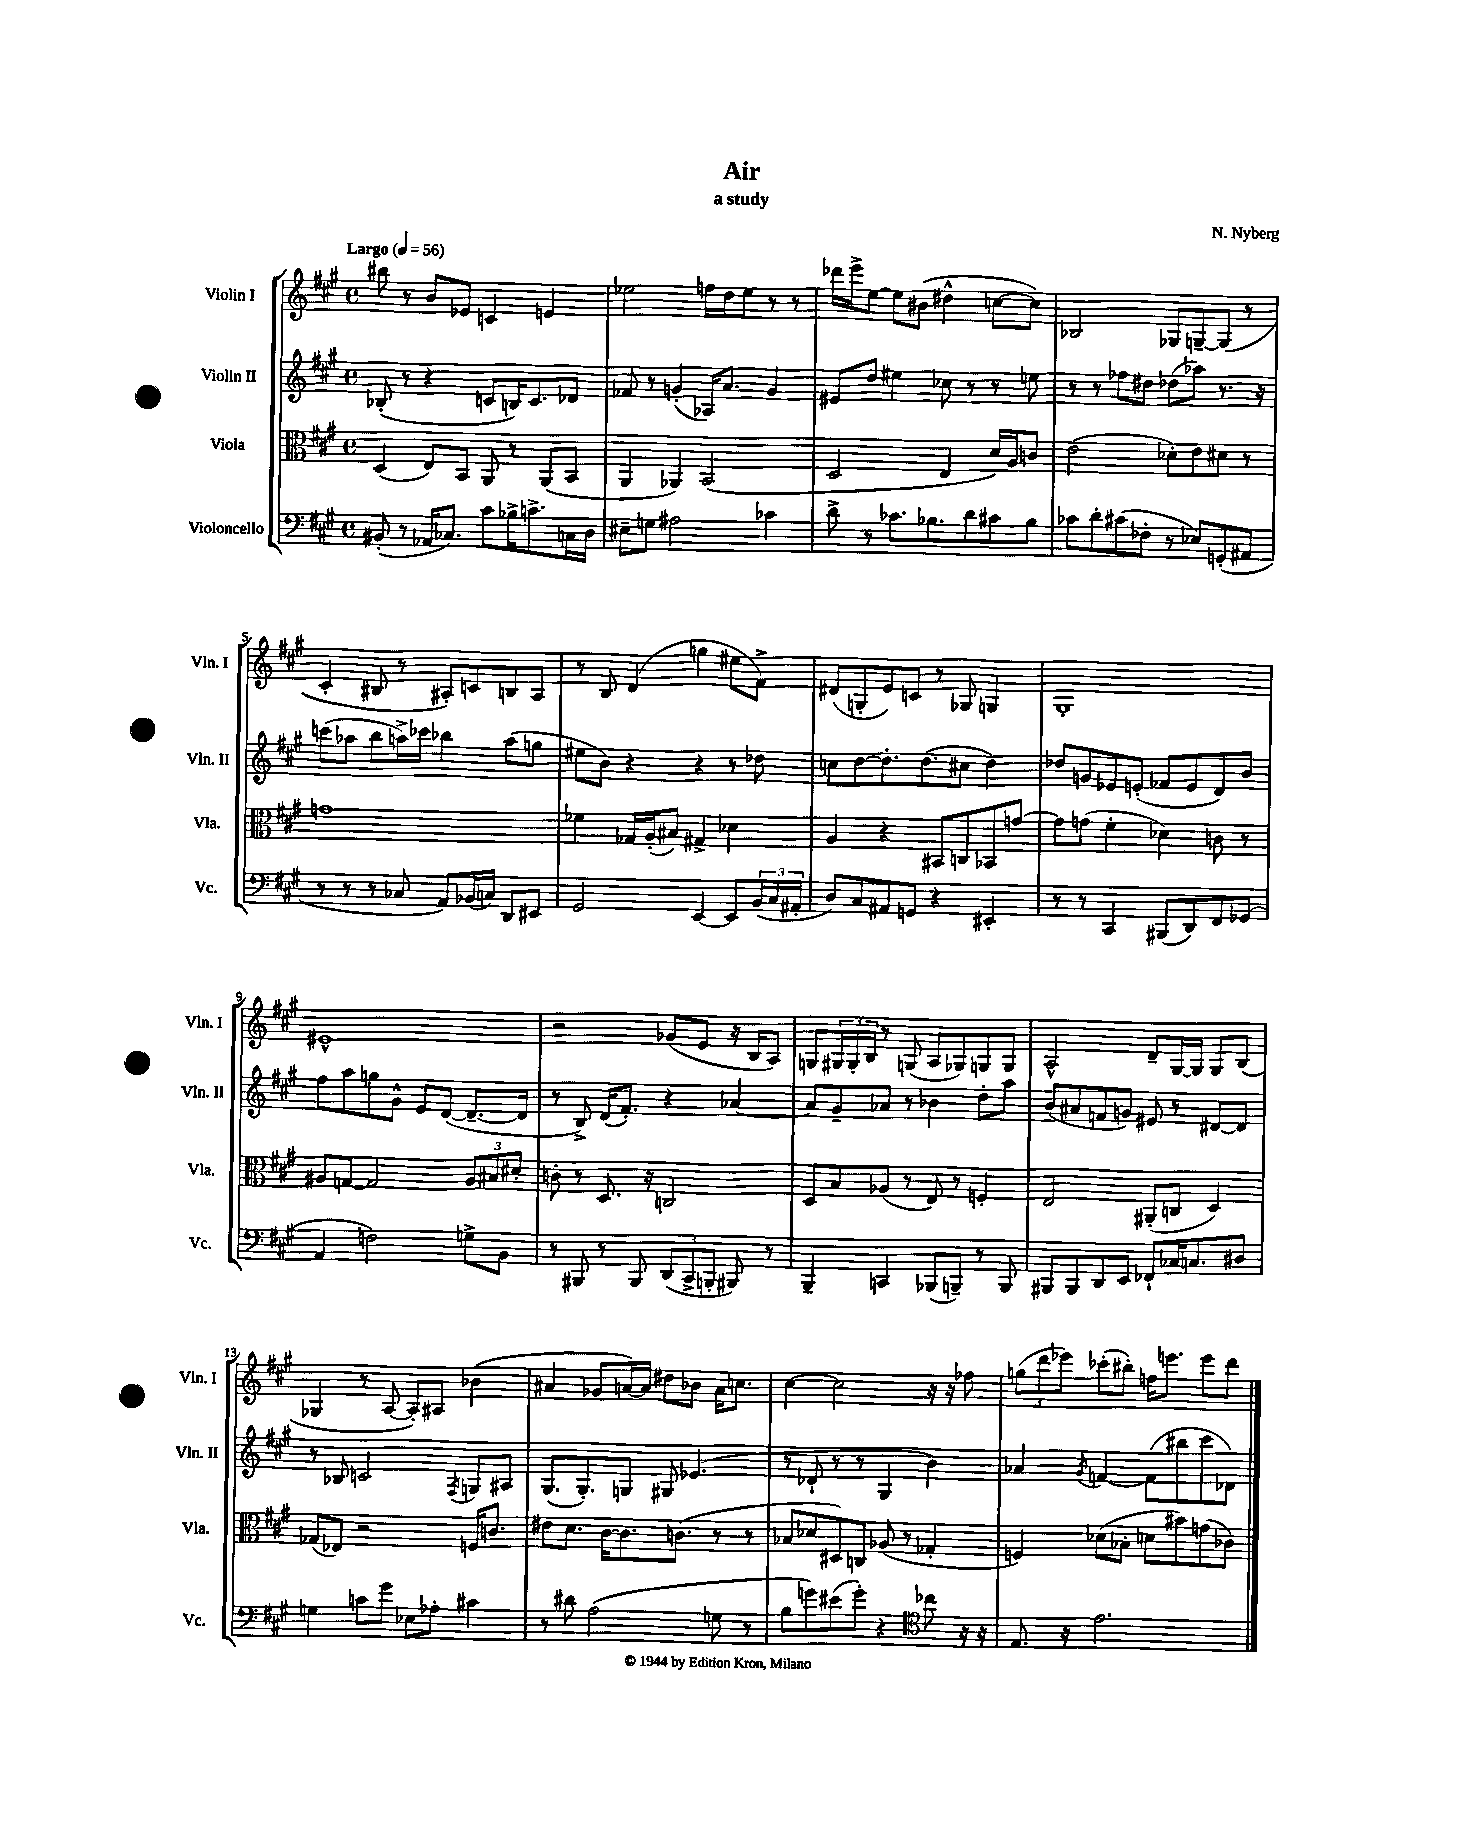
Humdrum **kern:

**kern	**kern	**kern	**kern
*staff4	*staff3	*staff2	*staff1
*clefF4	*clefC3	*clefG2	*clefG2
*k[f#c#g#]	*k[f#c#g#]	*k[f#c#g#]	*k[f#c#g#]
*M4/4	*M4/4	*M4/4	*M4/4
*met(c)	*met(c)	*met(c)	*met(c)
*MM56	*MM56	*MM56	*MM56
(8BB#'	(4D	(8B-'	8bb#
8r	.	8r	8r
16AA-	8E)	4r	8b
8.C-)	.	.	.
.	8BB	.	8e-
8c#	8AA	8c	4c
16B-^	8r	16B)	.
8.c^	.	8.c	.
.	(8AA	.	4e
16C	8BB	8d-	.
16D	.	.	.
=	=	=	=
8E#~	4AA	8f-	2ee-
8G	.	8r	.
2A#	4AA-)	(4g'	.
.	(2BB	16A-)	16ff
.	.	8.a	16dd
.	.	.	8ee-
4c-	.	4g	8r
.	.	.	8r
=	=	=	=
8d^	2D	8e#	16ddd-
.	.	.	16eee^
8r	.	8dd	[8ee
8.c-	.	4ee#	8ee]
.	.	.	(8b#
8.B-	.	.	.
.	4E	8cc-	4dd#^^
8d	.	8r	.
8c#	16d)	8r	[8cc
.	16A	.	.
8B-	8c	8ee	8cc])
=	=	=	=
8c-	(2e	8r	2B-
8d'	.	8r	.
(8c#	.	8ff-	.
8F-'	.	8dd#	.
8r	8d-')	(8dd-	8G-
8E-)	8e	8aa-)	[8G~
(8GG'	8d#	8.r	(8G]
8AA#	8r	.	8r
.	.	16r	.
=	=	=	=
8r	1g	(8ccc	4c#'
8r	.	8aa-	.
8r	.	8bb	8B#
8C-	.	16aa^)	8r
.	.	16ccc-	.
8AA)	.	4bb-	8A#')
(16BB-	.	.	8c
16C)	.	.	.
8DD	.	(8aa	8B
8EE#	.	8gg	8A#
=	=	=	=
2GG#	4f-	8ee#	8r
.	.	8b)	8B
.	16G-	4r	(4d
.	(16A'	.	.
.	8B#)	.	.
[4EE	4G#^	4r	4gg
8EE]	4d-	8r	8ee#
(24BB	.	8dd-	8f#^)
24C#	.	.	.
24AA#'	.	.	.
=	=	=	=
8D)	4A	8cc	(8d#
8C#	.	[8dd	8G'
8AA#	4r	8.dd']	8e)
8GG	.	.	8c
.	.	(8.dd	.
4r	8BB#	.	8r
.	8C	8cc#	8G-
4EE#'	8BB-	4dd)	4G
.	[8g	.	.
=	=	=	=
8r	8g]	8dd-	1G#'
8r	(8g	8g	.
4CC#	4f#'	8e-	.
.	.	(8e'	.
(8BBB#	4d-)	8f-	.
8DD)	.	8e	.
8FF#	8c	8d)	.
(8GG-	8r	8b	.
=	=	=	=
4AA	8A#	8ff#	1e#^^
.	[8G	8aa	.
2F)	2G]	8gg	.
.	.	8g#^^	.
.	.	8e	.
.	.	([8d	.
8G^	12A#	8.d~_	.
.	12B#	.	.
8BB	.	.	.
.	12d#'	.	.
.	.	16d]	.
=	=	=	=
8r	8c'	8r	2r
8BBB#	8r	8B^)	.
8r	8.D	(16d	.
.	.	8.f#')	.
8BBB#	.	.	.
.	16r	.	.
(12DD	2C	4r	(8g-
12CC#^	.	.	.
.	.	.	8e
12BBB'	.	.	.
8BBB#)	.	[4a-	16r
.	.	.	16B
8r	.	.	8A)
=	=	=	=
4BBB~	8D	8a-]	8G
.	8B	8g#~	24G#
.	.	.	24G#'
.	.	.	24B
4CC	(8A-	8a-	8r
.	8r	8r	(8G
(8BBB-	8E)	4b-	8A
8BBB~)	8r	.	8G-)
8r	4F'	8dd'	8G
8BBB	.	8aa	8G
=	=	=	=
8BBB#	2E	(8b	2A^^
8BBB#	.	8a#	.
8DD	.	8f	.
8EE	.	8g)	.
8FF-`	(8AA#'	8e#	8d~
16C-	8C	8r	[16G#
8.C	.	.	16G#]
.	4D)	[8d#	8G#
8D#	.	8d#]	(8B
=	=	=	=
4G	(8G-	8r	4G-
.	8E-)	8B-	.
8c	2r	2c	8r
8g#	.	.	[8A
8E-	.	.	8A'])
8A-'	.	.	8A#
.	.	8qF#	.
4c#	16F	8G	(4b-
.	8.c	.	.
.	.	8A#	.
=	=	=	=
8r	8e#	(8.G#	4a#
8d#	8.d	.	.
.	.	8.G#')	.
(2A	.	.	8g-
.	[16c#	.	.
.	8.c#]	8G	[16a)
.	.	.	16a]
.	.	8G#	8dd#
.	(8.c	.	.
.	.	(4.e-	8b-
8G	8r	.	16a
.	.	.	8.cc
8r	8r	.	.
=	=	=	=
8B	8B-	8r	[4cc#
8g)	8d-	8d-`	.
(8e#	8D#)	8r	2cc#]
8g')	8C	8r	.
4r	(8A-	4G#	.
.	8r	.	.
*clefC4	*	*	*
8cc-	4G-'	4b)	16r
.	.	.	16r
16r	.	.	8ff-
16r	.	.	.
=	=	=	=
8.E	4F)	4a-	(12gg
.	.	.	12ddd
.	.	.	12eee-)
16r	.	.	.
.	.	8qg#	.
2.e	(8d-	[4f	(8ccc-'
.	8B-'	.	8bb#')
.	8d	(8f]	16ff
.	.	.	8.eee
.	8b#)	8bb#	.
.	(8g	8ccc#	8eee
.	8c-)	8d-)	8ddd
==	==	==	==
*-	*-	*-	*-
